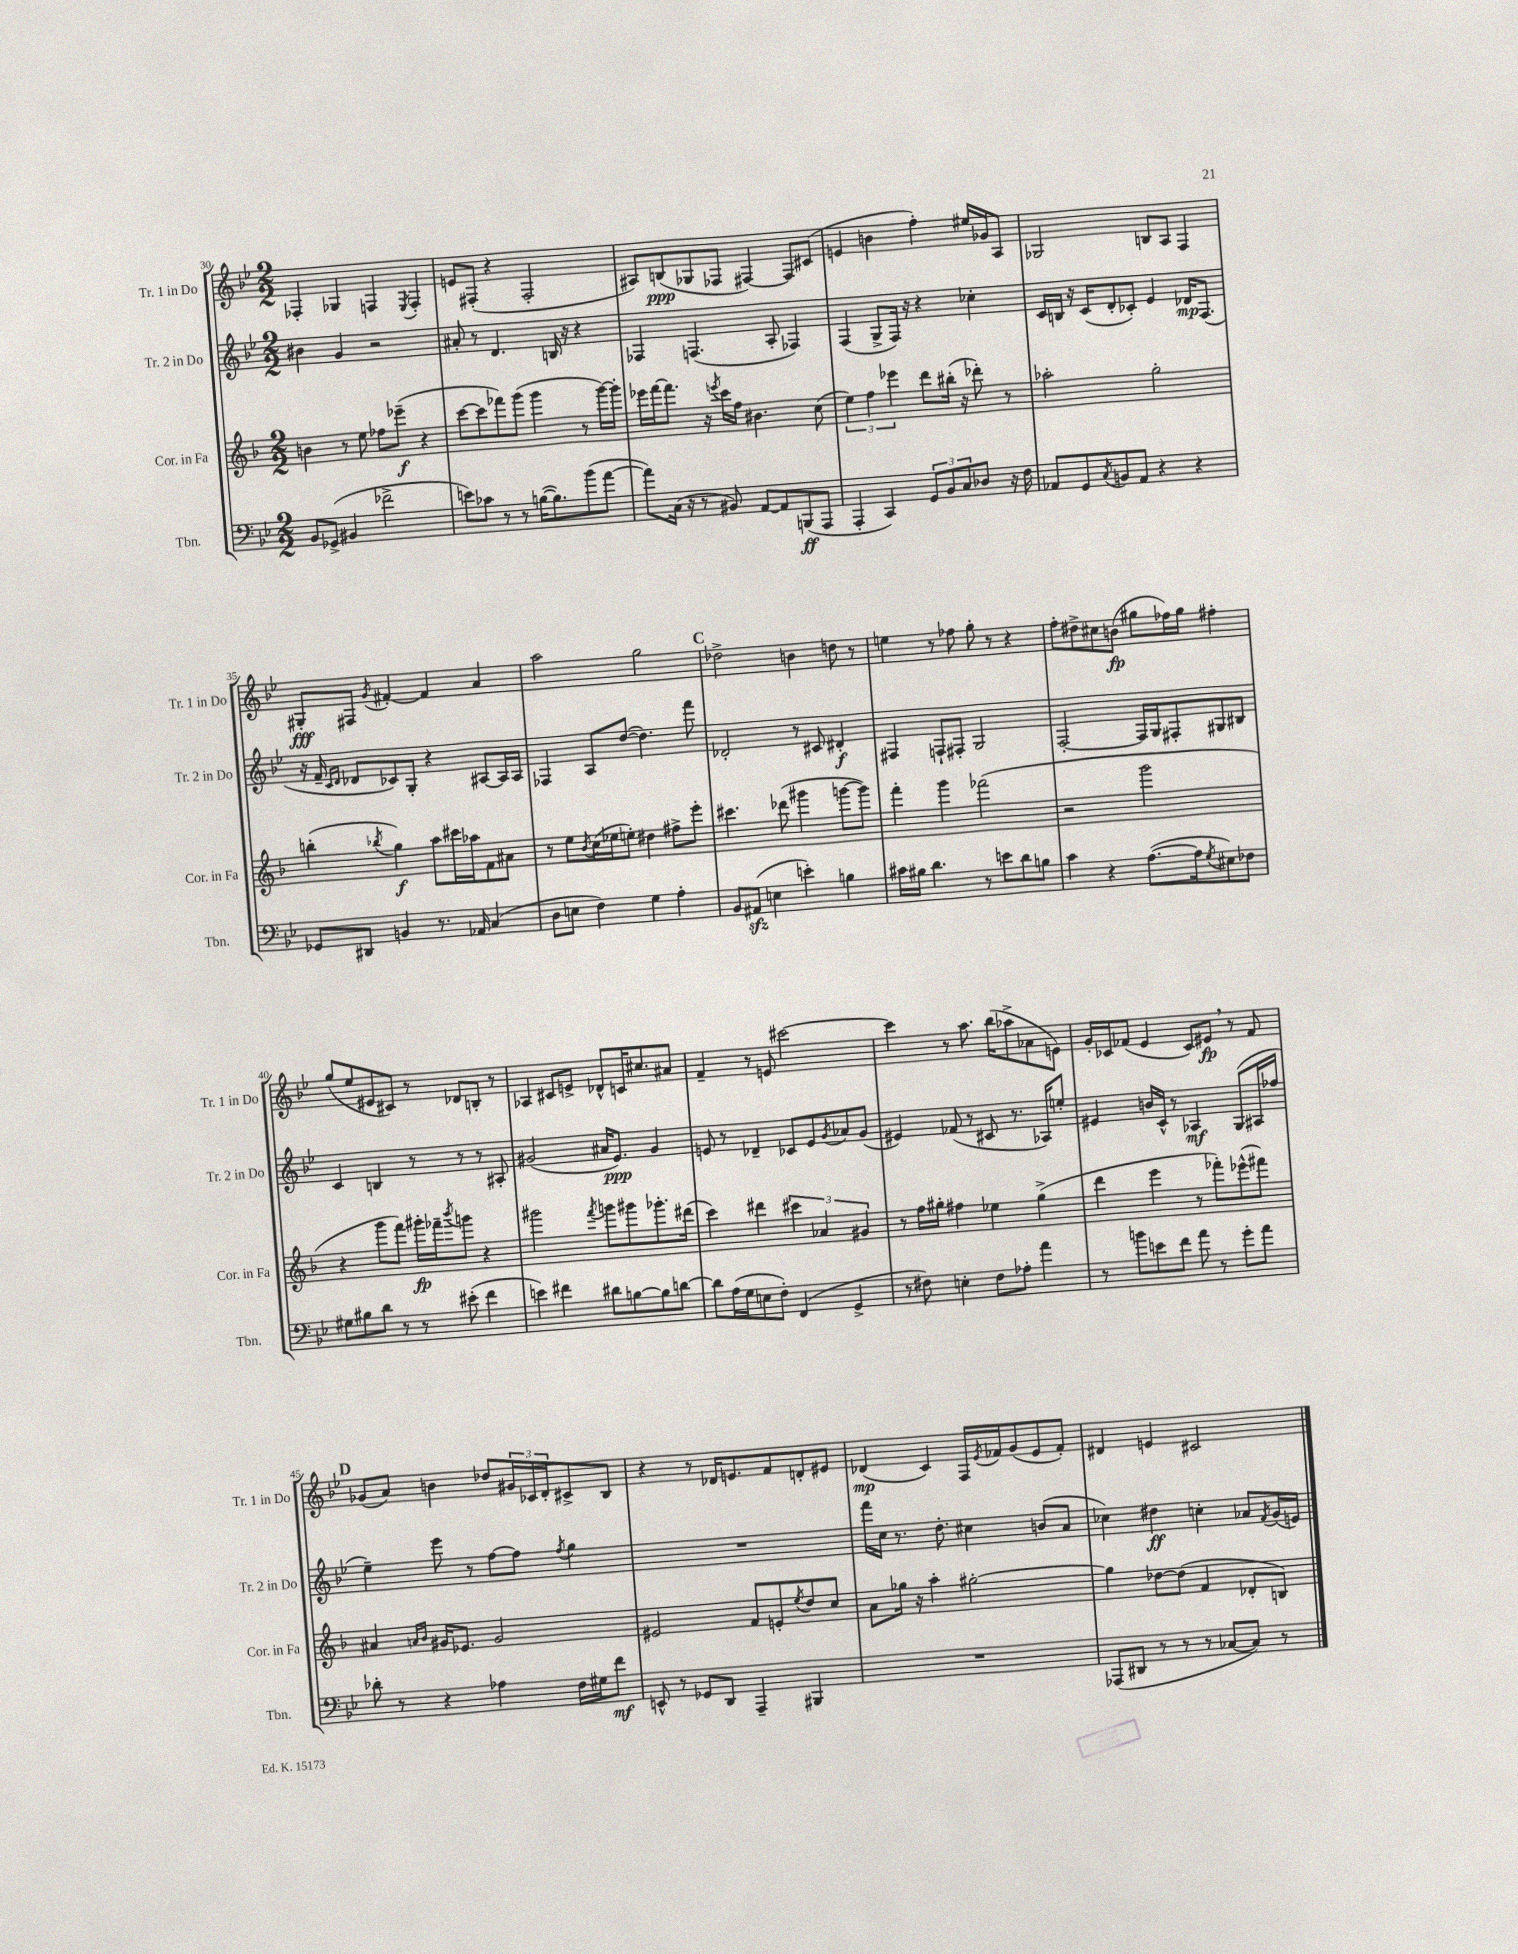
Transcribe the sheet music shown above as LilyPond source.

<<
\new StaffGroup <<
\new Staff = "s0" \with { instrumentName = "Tr. 1 in Do" shortInstrumentName = "Tr. 1 in Do" } {
    \clef treble \key bes \major \numericTimeSignature \time 2/2
    fes4-. ges4 f4 \acciaccatura { ees8 } f4-. |
    e'8 fis8-.( r4 fis2-. |
    ais8) b8\ppp( ges8 fes8 fis4~) fis8 cis'8( |
    e'4 b'4 f''4-.) eis''16 ges'16 a8 |
    ges2 b8 a8 f4 |
    gis8-.\fff fis8 \acciaccatura { g'8 } fis'4~-. fis'4 a'4 |
    a''2 g''2 |
    \mark \markup { \bold "C" } des''2-> b'4 d''8 r8 |
    e''4 r8 fes''8 g''8-. r8 r4 |
    f''8-. dis''8-> cis''8 b'8\fp( gis''8 fes''16) gis''16 fis''4-. |
    g''8( ees''8 eis'8 cis'8) r8 des'8 b8-. r8 |
    aes4 cis'8 e'8-> des'8-^ c'16 cis''8. ais'8 |
    f'4-- r8 e'8 cis'''2~ |
    cis'''4 r8 a''8. bes''16( aes''8-> aes'8 e'8) |
    g'16-. ces'16 fes'8( ees'4 ces'8) eis'8\fp \breathe r8 fes'8 |
    \mark \markup { \bold "D" } ges'8( a'8) b'4 des''8 \tuplet 3/2 { gis'16 ces'16 d'16-. } cis'8-> bes8 |
    r4 r8 des'16 e'8. f'8 d'8-. eis'8 |
    des'4\mp( c'4) f16 \acciaccatura { ees'8 } fes'16 g'8( ees'8 fes'8-.) |
    dis'4 e'4 cis'2 \bar "|." |
}
\new Staff = "s1" \with { instrumentName = "Tr. 2 in Do" shortInstrumentName = "Tr. 2 in Do" } {
    \clef treble \key bes \major \numericTimeSignature \time 2/2
    bis'4 g'4 r2 |
    ais'8-. r8 d'4. b16 r16 r4 |
    fes4 f4.( a8-. fes4) |
    f4( g8-> f16) r16 r4 ces''4-. |
    c'16 b16 r16 c'16( d'8-. ces'8-.) ees'4 des'16\mp f8.( |
    r16 f'16-- \grace { c'16 d'16 } des'8 ces'8) g8-. r4 ais8~ ais16 ais16 |
    fes4 a8 d''8~( d''4.) f'''8 |
    \mark \markup { \bold "C" } des'2-. r8 cis'8 dis'4-.\f |
    fis4 f8-! fis8-. g2 |
    f2~-. f16 g16 fis8-. gis8 bis8 |
    c'4 b4 r8 r8 r8 ais8-. |
    gis'2( ais'16 ees'8.\ppp) gis'4 |
    e'8 r8 des'4-- ces'8 e'8 \acciaccatura { g'8 } aes'8 g'8( |
    eis'4) fes'8( r8 cis'8 r8. aes16) e''8-. |
    eis'4 b'16 c'16-^ r8 aes4\mf g8( ais16 fes''16 |
    \mark \markup { \bold "D" } ees''4--) ees'''8 r8 f''8~ f''8 \acciaccatura { f''8 } g''4 |
    R1 |
    f'''16 c''16 r8. d''8.-. cis''4 b'8( a'8 |
    ces''4) dis''4\ff c''4-. aes'8 \acciaccatura { f'8 } g'16( e'16) \bar "|." |
}
\new Staff = "s2" \with { instrumentName = "Cor. in Fa" shortInstrumentName = "Cor. in Fa" } {
    \clef treble \key f \major \numericTimeSignature \time 2/2
    b'4 r8 e''8 fes''8 ees'''8--\f( r4 |
    c'''8~ c'''8 fes'''8) g'''8( g'''4 r8 g'''16~) g'''16-. |
    ees'''16 f'''16~ f'''8. r16 \acciaccatura { e'''8 } c'''16 f''16 bis'4. c''8( |
    \tuplet 3/2 { e''4) f''4 ees'''4 } d'''8 bis''16-.( r16 des'''8-.) r8 |
    aes''2-. g''2-. |
    b''4-.( \acciaccatura { bes''8 } g''4\f) a''8 cis'''16 aes''16 f'8 ais'8 |
    r8 e''8 \acciaccatura { bes'8 } c''16( ees''16 e''8-.) dis''4 fis''8-> e'''8-. |
    \mark \markup { \bold "C" } cis'''4. des'''8( gis'''4 g'''8~ g'''8) |
    f'''4-. g'''4 fes'''2( |
    r2 g'''2 |
    r4 g'''8 f'''8) gis'''16-.\fp fes'''16-- \acciaccatura { bes'''8 } g'''8 r4 |
    gis'''2 \acciaccatura { f'''8 } g'''8 gis'''8 ges'''8.-. dis'''16( |
    c'''4) dis'''4 \tuplet 3/2 { cis'''4 aes'4 gis'4 } |
    r8 f''16 gis''16-. fis''4 ees''4 gis''4->( |
    d'''4 e'''4 r8 fes'''8-.) ees'''8-^( fis'''8) |
    \mark \markup { \bold "D" } ais'4 \grace { a'16 bes'16 } gis'16 ees'8. gis'2 |
    eis'2 f'8 e'8-. \acciaccatura { e''8 } d''8 c''8 |
    a'8 ges''16 r16 a''4-. gis''2~-. |
    gis''4 des''8~ des''8( f'4 des'8-. b8) \bar "|." |
}
\new Staff = "s3" \with { instrumentName = "Tbn." shortInstrumentName = "Tbn." } {
    \clef bass \key bes \major \numericTimeSignature \time 2/2
    bes,8 ges,8->( bis,4 fes'2-> |
    e'8) ces'8 r8 r8 b16~( b8.) bes'8( a'8~ |
    a'8) c16( r16 r8 bis,8) a,8~ a,8 b,,8\ff( a,,8 |
    a,,4-. c,4) \tuplet 3/2 { g,8 bes,8 c8 } des8 r16 f16 |
    aes,8 g,8 \acciaccatura { c8 } b,8 aes,8 r4 r4 |
    ges,8 dis,8 b,4 r8. aes,16 c4( |
    d8 e8 f4) g4 a4-. |
    \mark \markup { \bold "C" } bes,8 ais,8\sfz( e4 e'4-.) b4 |
    cis'16 bis16 d'4. r8 e'8 d'8 b8 |
    c'4 r4 a8.~( a16 \acciaccatura { g8 } eis8) fes8 |
    gis8 bis8 d'8 r8 r8 eis'8-.( f'4 |
    e'4) fis'4 dis'8 b8~ b8 d'8~ |
    d'8 a16( g16 e8 f8-.) f,4( g,4-> |
    r8 fis8) e4-. fis8 aes8-. a'4 |
    r8 b'8 e'8 f'8 a'8 r8 g'8-. a'8 |
    \mark \markup { \bold "D" } des'8-. r8 r4 aes4 f16 gis16 f'8\mf |
    e,8-^ r8 ges,8 d,8 a,,4-- bis,,4 |
    R1 |
    aes,,8( dis,8 r8 r8 r8 ces8~ ces8) r8 \bar "|." |
}
>>
>>
\layout { \context { \Score currentBarNumber = #30 } }
